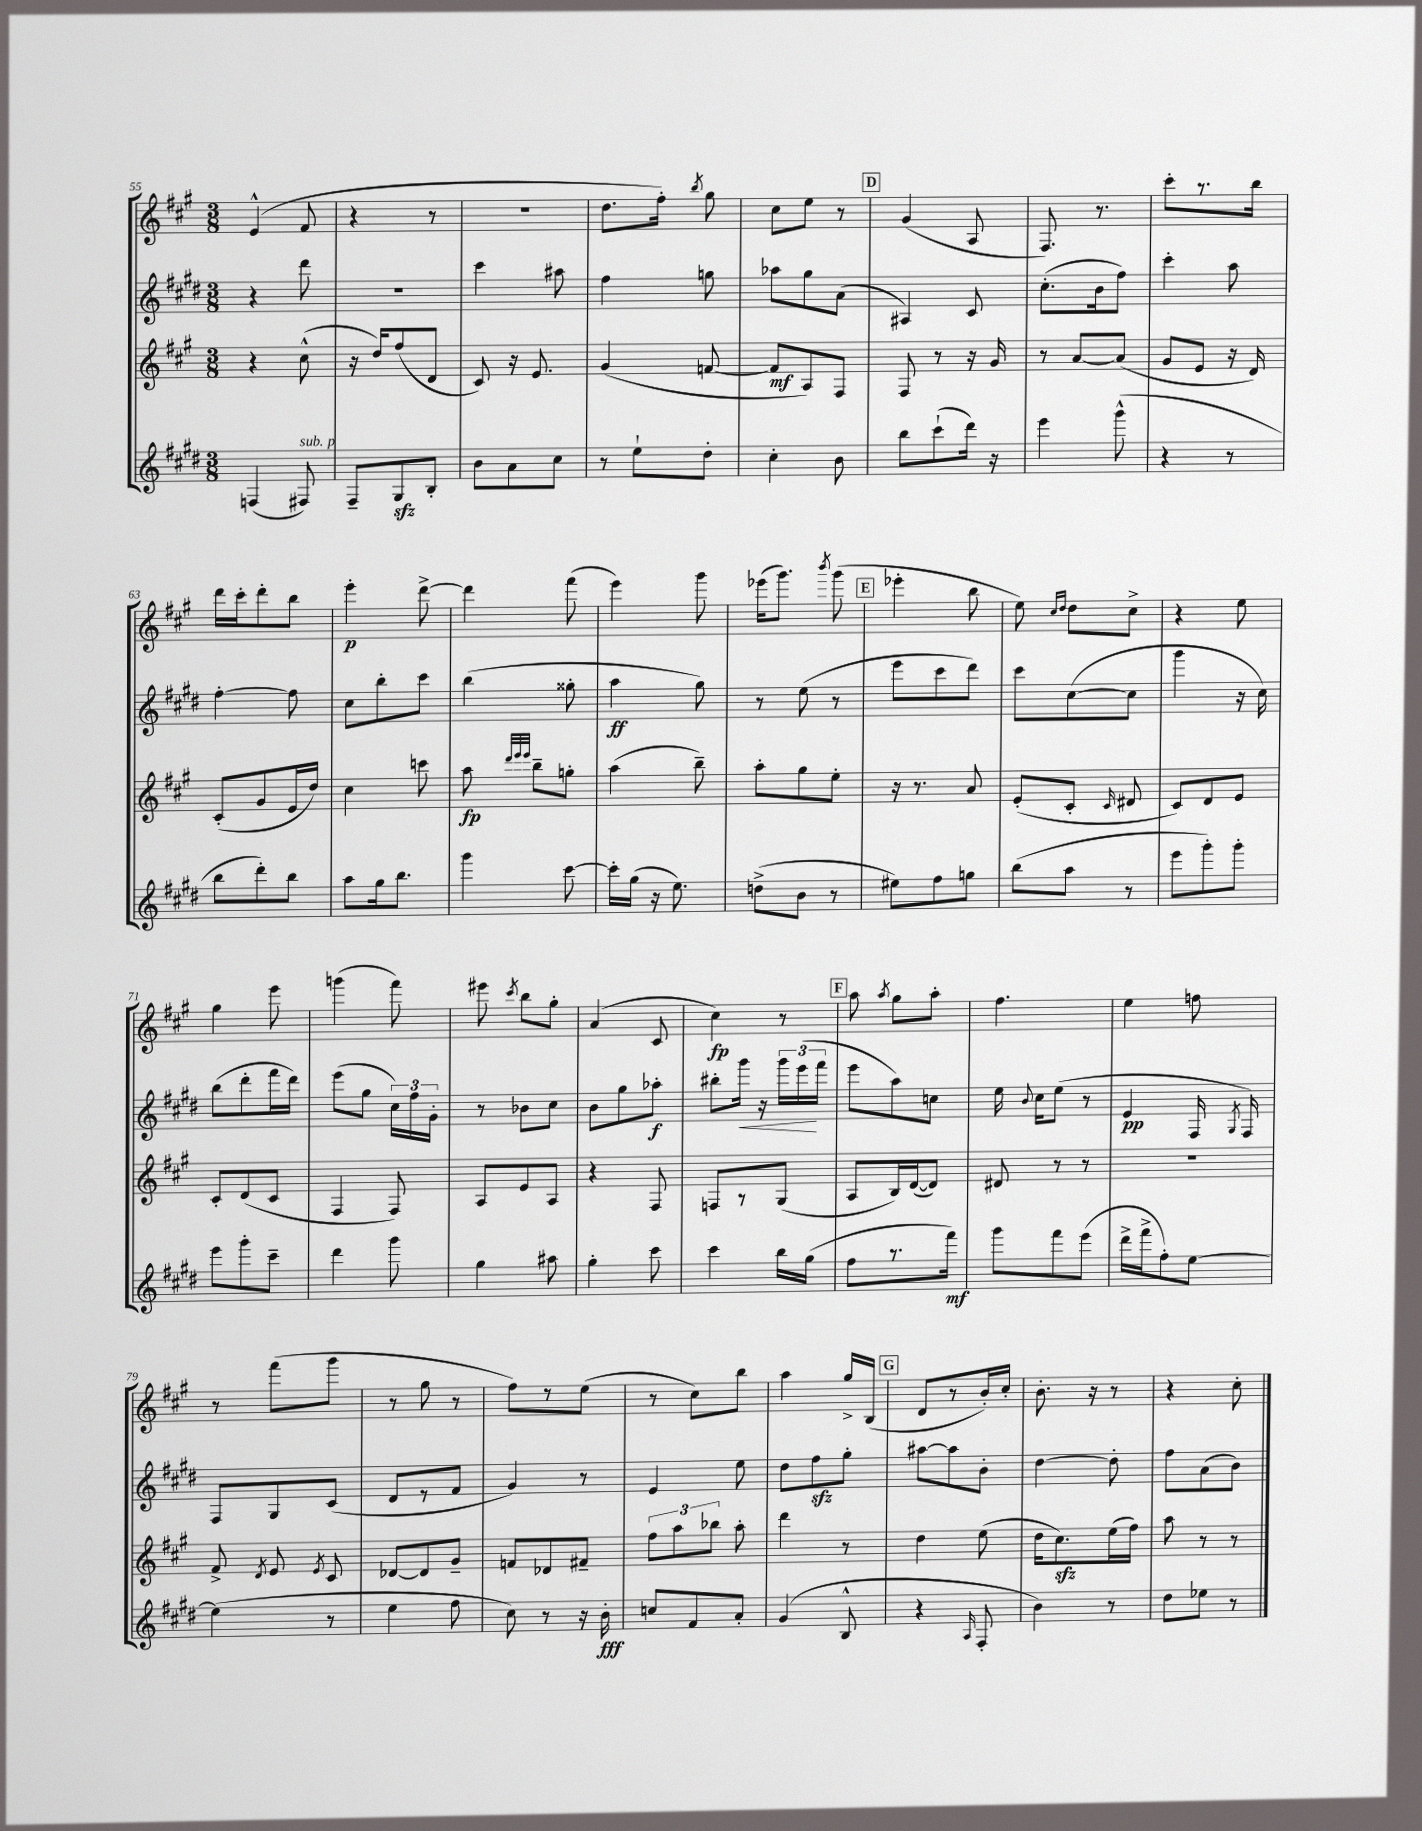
<<
\new StaffGroup <<
\new Staff = "s0" {
    \clef treble \key a \major \numericTimeSignature \time 3/8
    \autoBeamOff e'4-^( fis'8 |
    r4 r8 |
    R4. |
    d''8.[ fis''16]-.) \acciaccatura { b''8 } gis''8 |
    cis''8[ e''8] r8 |
    \mark \markup { \box "D" } gis'4( a8 |
    fis8.) r8. |
    cis'''8[-. r8. b''16] |
    d'''16[ cis'''16-. d'''8-. b''8] |
    e'''4-.\p d'''8~-> |
    d'''4 fis'''8( |
    e'''4) gis'''8 |
    ees'''16[( gis'''8.]) \acciaccatura { b'''8 } gis'''8( |
    \mark \markup { \box "E" } ees'''4-. b''8 |
    e''8) \grace { cis''16[ d''16] } d''8[ cis''8]-> |
    r4 e''8 |
    gis''4 e'''8 |
    g'''4( fis'''8) |
    eis'''8 \acciaccatura { cis'''8 } b''8[ gis''8]-. |
    a'4( cis'8 |
    cis''4\fp) r8 |
    \mark \markup { \box "F" } a''8 \acciaccatura { a''8 } gis''8[ a''8]-. |
    fis''4. |
    e''4 f''8 |
    r8 fis'''8[( gis'''8] |
    r8 gis''8 r8 |
    fis''8[) r8 e''8]( |
    r8 cis''8[) b''8] |
    a''4 gis''16[-> b16]( |
    \mark \markup { \box "G" } d'8[ r8 b'16-.) cis''16]-. |
    b'8.-. r16 r8 |
    r4 cis''8-. \bar "|." |
}
\new Staff = "s1" {
    \clef treble \key e \major \numericTimeSignature \time 3/8
    \autoBeamOff r4 dis'''8 |
    R4. |
    cis'''4 ais''8 |
    fis''4 g''8 |
    aes''8[ gis''8 a'8]( |
    \mark \markup { \box "D" } ais4) cis'8 |
    cis''8.[-.( b'16 fis''8]) |
    cis'''4-. a''8 |
    fis''4~-. fis''8 |
    cis''8[ b''8-. cis'''8] |
    b''4( gisis''8-. |
    a''4\ff gis''8) |
    r8 e''8( r8 |
    \mark \markup { \box "E" } e'''8[ cis'''8 dis'''8]) |
    cis'''8[ cis''8~( cis''8] |
    gis'''4 r16 cis''16) |
    b''8[( dis'''8-. fis'''16 dis'''16]) |
    e'''8[( gis''8] \tuplet 3/2 { cis''16[) fis''16 gis'16]-. } |
    r8 bes'8[ cis''8] |
    b'8[ gis''8 aes''8]-.\f |
    bis''8[-. gis'''16]\< r16 \tuplet 3/2 { gis'''16[ e'''16\!( fis'''16] } |
    \mark \markup { \box "F" } e'''8[ a''8) c''8] |
    e''16 \appoggiatura { b'8 } cis''16[ e''8]( r8 |
    e'4\pp fis16 \acciaccatura { gis8 } fis16) |
    fis8[ gis8 cis'8]( |
    dis'8[ r8 fis'8] |
    gis'4) r8 |
    e'4 e''8 |
    dis''8[ fis''8\sfz gis''8]-. |
    \mark \markup { \box "G" } ais''8[~ ais''8 b'8]-. |
    dis''4~ dis''8-. |
    fis''8[ a'8( b'8]) \bar "|." |
}
\new Staff = "s2" {
    \clef treble \key a \major \numericTimeSignature \time 3/8
    \autoBeamOff r4 cis''8-^( |
    r16 d''16[) fis''8( d'8] |
    cis'8) r16 e'8. |
    gis'4( f'8~ |
    f'8[\mf a8) fis8] |
    \mark \markup { \box "D" } fis8 r8 r16 gis'16 |
    r8 a'8[~ a'8]( |
    gis'8[ e'8] r16 d'16) |
    cis'8[-.( gis'8 e'16 d''16]) |
    cis''4 c'''8 |
    a''8\fp \grace { d'''32[ e'''32 e'''32] } b''8[-- g''8]-. |
    a''4( b''8--) |
    a''8[-. gis''8 e''8]-. |
    \mark \markup { \box "E" } r16 r8. a'8 |
    e'8[-.( cis'8]-. \grace { cis'16 } dis'8 |
    cis'8[) d'8 e'8] |
    cis'8[-. d'8( cis'8] |
    fis4 fis8) |
    a8[ e'8 a8] |
    r4 fis8 |
    f8[ r8 gis8]( |
    \mark \markup { \box "F" } a8[ b16) d'16~( d'8]) |
    dis'8 r8 r8 |
    R4. |
    fis'8-> \acciaccatura { d'8 } e'8 \acciaccatura { e'8 } cis'8 |
    des'8[~ des'8 gis'8]-- |
    f'8[ des'8 fis'8]-- |
    \tuplet 3/2 { fis''8[ a''8 bes''8] } a''8-. |
    d'''4 r8 |
    \mark \markup { \box "G" } d''4 e''8( |
    d''16[ cis''8.\sfz) e''16( fis''16]) |
    a''8 r8 r8 \bar "|." |
}
\new Staff = "s3" {
    \clef treble \key e \major \numericTimeSignature \time 3/8
    \autoBeamOff f4( fis8^\markup { \italic "sub. p" }) |
    fis8[-- gis8\sfz b8]-. |
    b'8[ a'8 cis''8] |
    r8 e''8[-! dis''8]-. |
    cis''4-. b'8 |
    \mark \markup { \box "D" } b''8[ cis'''8-!( dis'''16]) r16 |
    e'''4 gis'''8-^( |
    r4 r8 |
    b''8[ dis'''8-.) b''8] |
    a''8[ gis''16 b''8.] |
    gis'''4 cis'''8~ |
    cis'''16[-. gis''16]( r16 e''8.) |
    d''8[->( b'8] r8 |
    \mark \markup { \box "E" } eis''8[) fis''8 g''8] |
    b''8[( a''8] r8 |
    e'''8[ gis'''8-.) gis'''8]-. |
    e'''8[ gis'''8-. cis'''8]-- |
    dis'''4 gis'''8 |
    gis''4 ais''8 |
    gis''4-. cis'''8 |
    cis'''4 b''16[ gis''16]( |
    \mark \markup { \box "F" } fis''8[ r8. fis'''16]\mf) |
    gis'''8[ fis'''8 e'''8]( |
    dis'''16[-> fis'''16-> fis''8-.) e''8]~ |
    e''4( r8 |
    e''4 fis''8 |
    cis''8) r8 r16 b'16-.\fff |
    c''8[ fis'8 a'8]-. |
    gis'4( b8-^ |
    \mark \markup { \box "G" } r4 \grace { a16 } fis8-. |
    b'4) r8 |
    dis''8[ ees''8] r8 \bar "|." |
}
>>
>>
\layout { \context { \Score currentBarNumber = #55 } }
